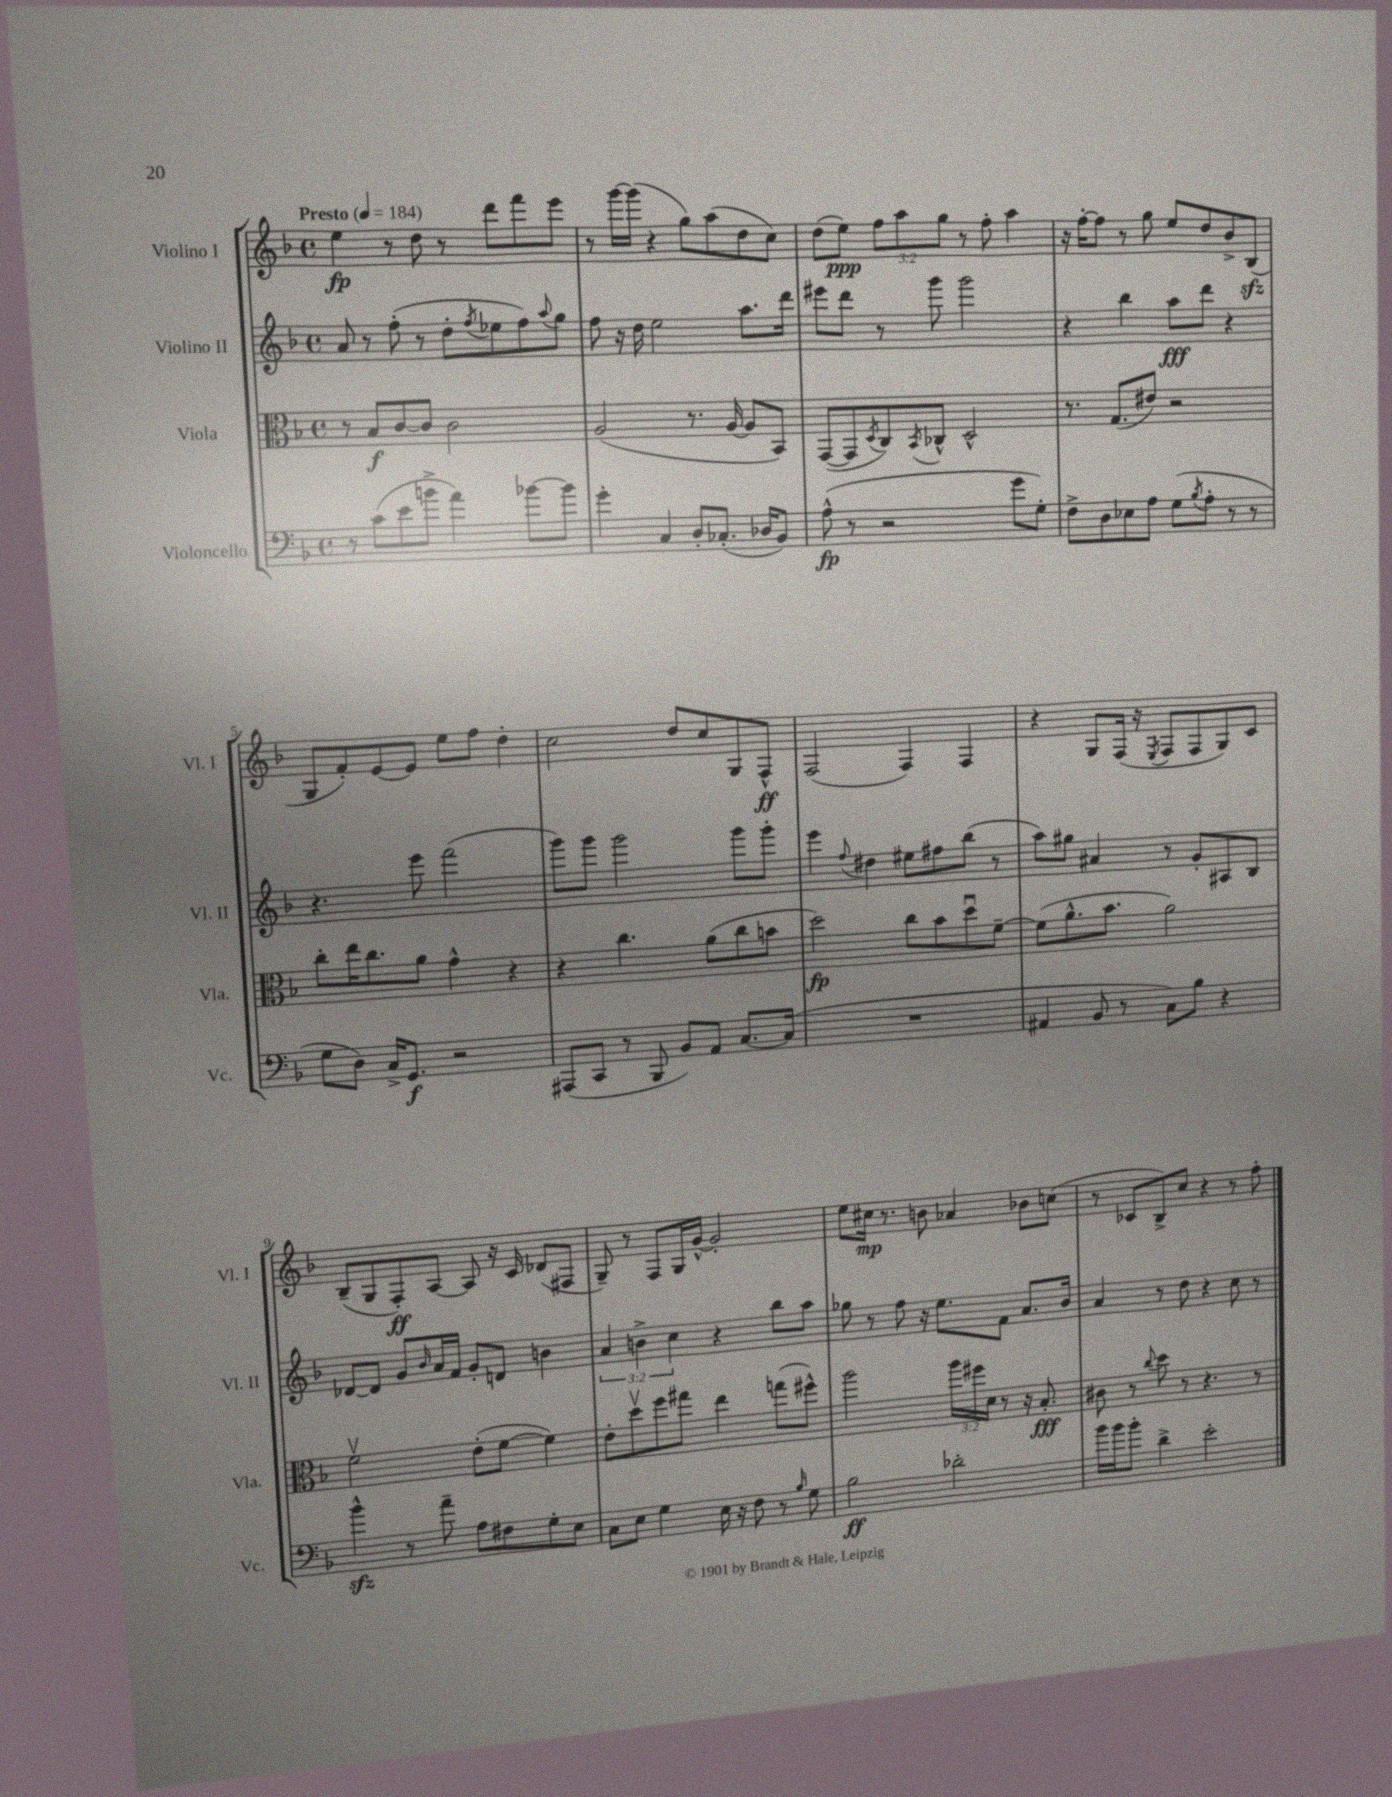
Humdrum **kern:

**kern	**kern	**kern	**kern
*staff4	*staff3	*staff2	*staff1
*clefF4	*clefC3	*clefG2	*clefG2
*k[b-]	*k[b-]	*k[b-]	*k[b-]
*M4/4	*M4/4	*M4/4	*M4/4
*met(c)	*met(c)	*met(c)	*met(c)
*MM184	*MM184	*MM184	*MM184
8r	8r	8a/	4ee\
(8c\L	8B-/L	8r	.
8e\	[8c/	(8ff'\	8r
8b^\J	8c/]J	8r	8dd\
4a\)	2c\	8dd'\L	8r
.	.	8qff/	.
.	.	8ee-\	8ddd\L
[8b-\L	.	8ff\)	8fff\
.	.	8qqaa/	.
8b-\]J	.	8gg\J	8eee\J
=	=	=	=
4g'\	(2A/	8ff\	8r
.	.	16r	[16ggg\LL
.	.	16dd\	(16ggg\]JJ
4C/	.	2ee\	4r
8D'/L	8.r	.	8gg\L)
(8.C-'/J	.	.	(8aa\
.	[16A/	.	.
.	8A/]L	8.aa\L	8dd\
16D-/LK	.	.	.
8BB-/J)	8BB-/J)	.	8cc\J)
.	.	16ddd\Jk	.
=	=	=	=
(8A^^\	([8GG/L	8eee#\L	(8dd\L
8r	8GG/]	8ddd\J	8ee\J)
.	8qD/	.	.
2r	8C/)	8r	12ff\L
.	.	.	12aa\
.	8qBB-/	.	.
.	8C-^^/J	8ggg\	.
.	.	.	12gg\J
.	2D^^/	2ggg\	8r
.	.	.	8ff'\
8g\L	.	.	4aa\
8G'\J)	.	.	.
=	=	=	=
8F^\L	8.r	4r	16r
.	.	.	[16ff'\LK
8D\	.	.	8ff\]J
.	(8.G/L	.	.
8E-\	.	4bb-\	8r
8A\J	8e#/J)	.	8gg\
(8G\L	2r	8aa\L	8ee/L
8qB-/	.	.	.
8A'\J	.	8ddd\J	8dd/
8r	.	4r	8b-^/
8r	.	.	(8B-/J
=	=	=	=
8G\L	8cc'\L	4.r	8G/L
8D\J)	16ee\K	.	8f'/)
.	8.cc\	.	.
16C^/LK	.	.	[8e/
8.GG/J	.	.	.
.	8a\J	8eee\	8e/]J
2r	4g^^\	(2fff\	8ee\L
.	.	.	8ff\J
.	4r	.	4dd'\
=	=	=	=
(8AAA#/L	4r	8ggg\L)	2cc\
8CC/J	.	8ggg\J	.
8r	4.cc\	2ggg\	.
8BBB-/	.	.	.
8BB-/L)	.	.	8dd/L
8AA/J	(8a\L	.	8cc/
[8.C/L	8cc\	8ggg\L	8G/
.	8b\J	8ggg'\J	8F^^/J
(16C/]Jk	.	.	.
=	=	=	=
1r	2dd\)	4eee\	(2F/
.	.	8qqff/	.
.	.	4dd#\	.
.	8cc\L	8ee#\L	4F/)
.	8b-\	8ff#\	.
.	8ddu\	(8bb-\J	4F/
.	[8f~\J	8r	.
=	=	=	=
4AA#/	(8f\]L	8aa\L)	4r
.	8.a^^\	8gg#\J	.
8BB-/	.	4a#/	8G/L
.	8.b-\J	.	.
8r	.	.	(16F/Jk
.	.	.	16r
.	.	.	8qE/
8C\L)	2a\)	8r	8F/L
8B-\J	.	8g'/L	8F/
4r	.	8A#/	8G/)
.	.	8B-/J	8c/J
=	=	=	=
4b-^^\	2fv\	[8d-/L	(8B-~/L
.	.	8d-/]J	8G/
8r	.	8g/L	8F'/)
.	.	16qqb-/	.
8a~\	.	16a/L	[8A/J
.	.	16f/JJ	.
8A\L	(8e'\L	8g'/L	8A/]
8F#\	[8f\J	8d/J	16r
.	.	.	16c/
8G'\	4f\])	4b\	(8d-/L
8E\J	.	.	8F#/J
=	=	=	=
8C\L	8e'\L	6a/	8G~/)
8E\J	8ddv\	.	8r
.	.	6b^\	.
4G\	8ff\	.	8F/L
.	.	6cc\	.
.	8gg#\J	.	16G/L
.	.	.	[16g^^/JJ
16E\	4ee\	4r	2g'/]
16r	.	.	.
8F\	.	.	.
8r	(8gg\L	8bb-\L	.
16qqB-/	.	.	.
8G\	8ff#^^\J)	8aa\J	.
=	=	=	=
2B-\	2aa\	8gg-\	8ee\L
.	.	8r	16cc#\Jk
.	.	.	8.r
.	.	8ff\	.
.	.	16r	8b\
.	.	8.ee\L	.
2d-'\	24aa\LL	.	4a-/
.	24ff#\	.	.
.	24d\JJ	.	.
.	8r	8f\J	.
.	16r	8.a/L	8b-\L
.	8.B-'/	.	.
.	.	.	(8cc\J
.	.	16b-/Jk	.
=	=	=	=
16b-\LL	8c#\	4a/	8r
16b-\J	.	.	.
8b-'\J	8r	.	8c-/L
.	8qqcc/	.	.
4d^\	8dd\	8r	8B-^/)
.	8r	8dd\	8cc/J
2e'\	4.r	4r	4r
.	.	8cc\	8r
.	8r	8r	8ff'\
==	==	==	==
*-	*-	*-	*-
